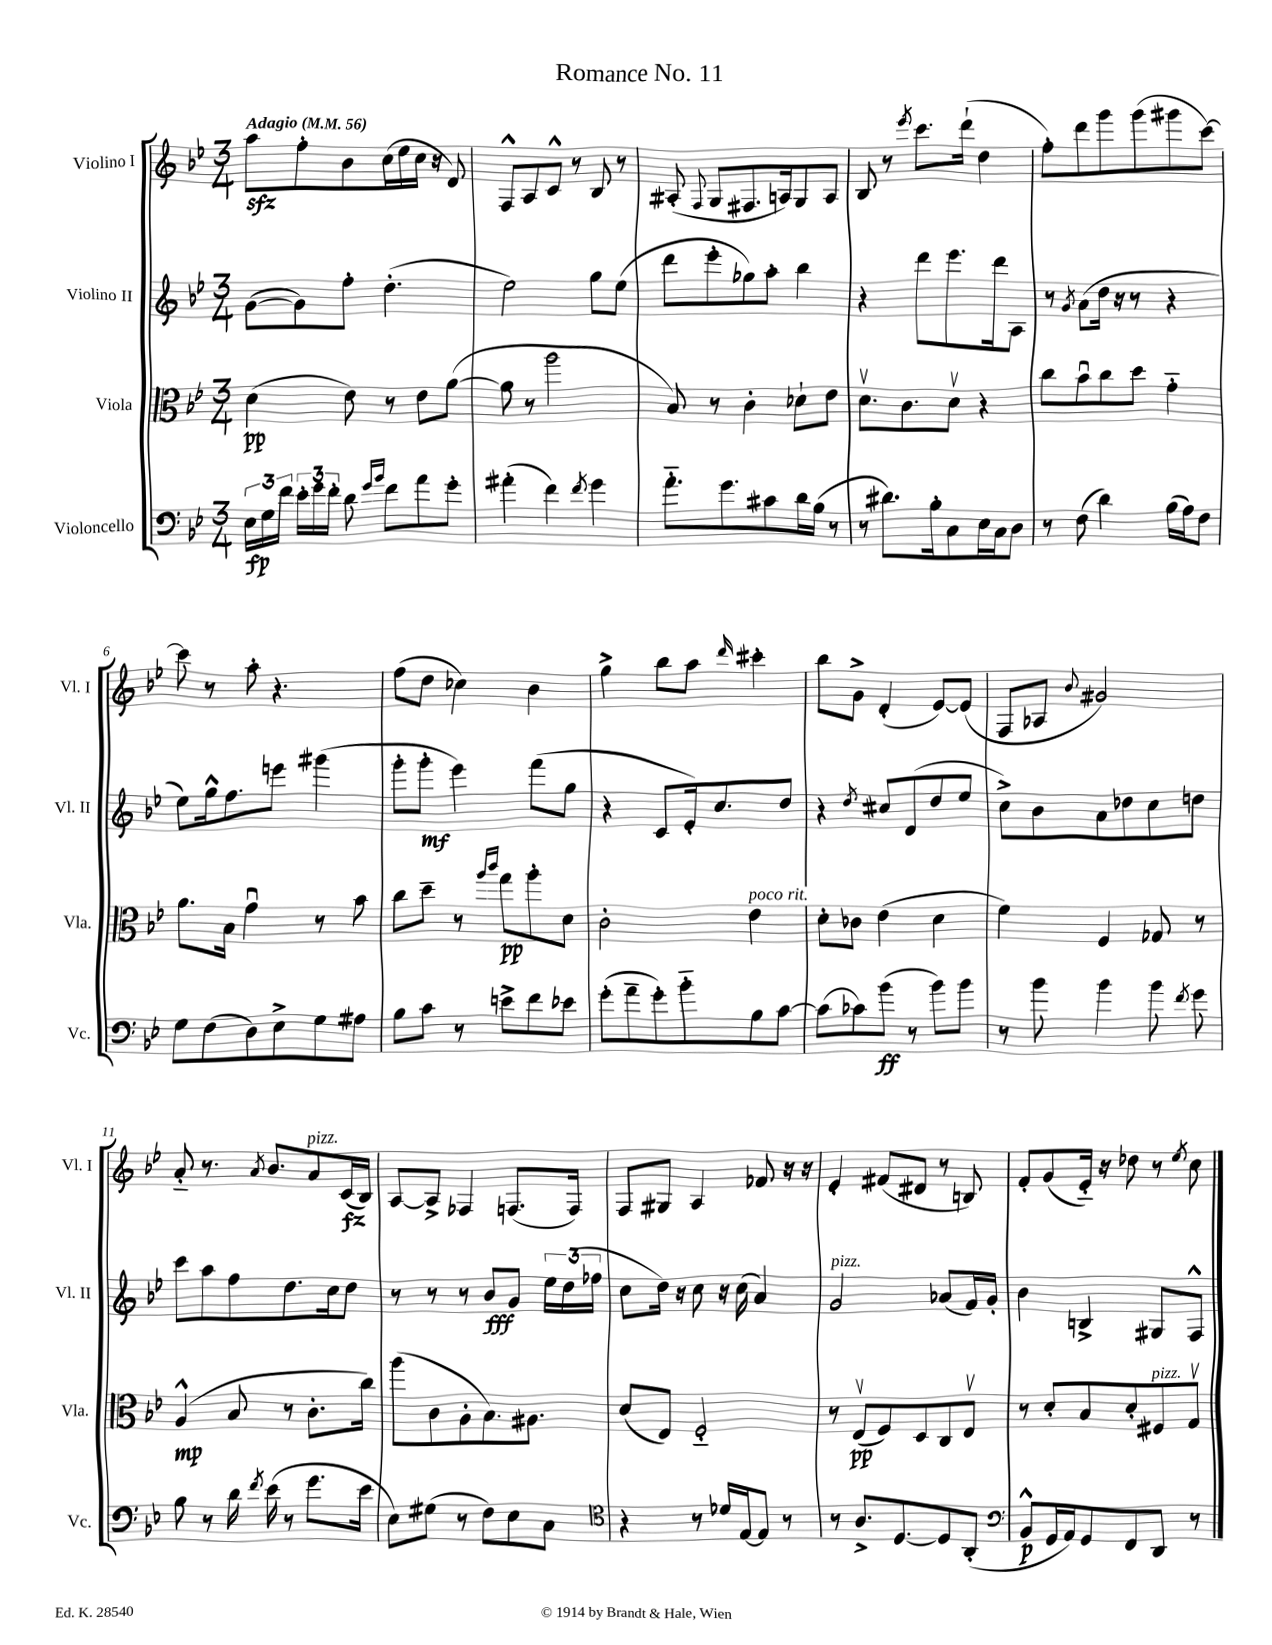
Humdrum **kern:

**kern	**dynam	**kern	**dynam	**kern	**dynam	**kern	**dynam
*part4	*part4	*part3	*part3	*part2	*part2	*part1	*part1
*staff4	*staff4	*staff3	*staff3	*staff2	*staff2	*staff1	*staff1
*I"Violoncello	*	*I"Viola	*	*I"Violino II	*	*I"Violino I	*
*I'Vc.	*	*I'Vla.	*	*I'Vl. II	*	*I'Vl. I	*
*clefF4	*	*clefC3	*	*clefG2	*	*clefG2	*
*k[b-e-]	*	*k[b-e-]	*	*k[b-e-]	*	*k[b-e-]	*
*M3/4	*	*M3/4	*	*M3/4	*	*M3/4	*
*MM56	*	*MM56	*	*MM56	*	*MM56	*
=1	=1	=1	=1	=1	=1	=1	=1
!	!	!	!	!	!	!LO:TX:a:B:t=Adagio	!
24E-\LL	fp	(4d\	pp	([8g\L	.	8aazz\L	.
24G\	.	.	.	.	.	.	.
24f\JJ	.	.	.	.	.	.	.
24e-'\LL	.	.	.	8g\])	.	8ff'\	.
24g\	.	.	.	.	.	.	.
24f'\JJ	.	.	.	.	.	.	.
8d\	.	8e-\)	.	8ff'\J	.	8b-\	.
16qqg/LL	.	.	.	.	.	.	.
16qqb-/JJ	.	.	.	.	.	.	.
8f\L	.	8r	.	(4.dd'\	.	(16cc\L	.
.	.	.	.	.	.	16ee-\	.
8a\	.	8e-\L	.	.	.	16cc\JJ	.
.	.	.	.	.	.	16r	.
8g'\J	.	([8a\J	.	.	.	8d/)	.
=2	=2	=2	=2	=2	=2	=2	=2
(4a#X'\	.	8a\]	.	2ee-\)	.	8F^^/L	.
.	.	8r	.	.	.	8A/	.
4f\)	.	2aa\	.	.	.	8c^^/J	.
.	.	.	.	.	.	8r	.
8qf/	.	.	.	.	.	.	.
4g\	.	.	.	8gg\L	.	8B-/	.
.	.	.	.	(8ee-\J	.	8r	.
=3	=3	=3	=3	=3	=3	=3	=3
8.a\L	.	8B-/)	.	8ddd\L	.	(8A#X'/	.
.	.	.	.	.	.	8qqF/	.
.	.	8r	.	8eee-'\	.	8G/L	.
8.g\	.	.	.	.	.	.	.
.	.	4c'\	.	8gg-X\)	.	8.F#X/	.
8c#X\	.	.	.	8aa'\J	.	.	.
.	.	.	.	.	.	16An/k)	.
16d\L	.	8d-X`\L	.	4bb-\	.	8G/	.
(16B-\JJ	.	.	.	.	.	.	.
8r	.	8e-\J	.	.	.	8A/J	.
=4	=4	=4	=4	=4	=4	=4	=4
8r	.	8.dv\L	.	4r	.	8B-/	.
8.d#X\L)	.	.	.	.	.	8r	.
.	.	8.c\	.	.	.	.	.
.	.	.	.	.	.	8qeee-/	.
.	.	.	.	8ddd\L	.	8.ccc\L	.
16B-'\k	.	.	.	.	.	.	.
8C\	.	8dv\J	.	8.eee-\	.	.	.
.	.	.	.	.	.	(16ddd`\Jk	.
16E-\L	.	4r	.	.	.	4dd\	.
16C\J	.	.	.	16ddd\k	.	.	.
8D\J	.	.	.	8A\J	.	.	.
=5	=5	=5	=5	=5	=5	=5	=5
8r	.	8cc\L	.	8r	.	8ff'\L)	.
.	.	.	.	8qg/	.	.	.
(8F\	.	8b-u\	.	(8a\L	.	8ddd\	.
4d\)	.	8cc\	.	16dd\Jk	.	8ggg\	.
.	.	.	.	16r	.	.	.
.	.	8dd\J	.	8r	.	(8ggg\	.
(16B-\LL	.	4g\	.	4r	.	8ggg#X\	.
16A\J)	.	.	.	.	.	.	.
8F\J	.	.	.	.	.	[8ccc\J)	.
!!LO:LB:g=z
=6	=6	=6	=6	=6	=6	=6	=6
8G\L	.	8.a\L	.	8ee-\L)	.	8ccc\]	.
(8F\	.	.	.	16gg^^\k	.	8r	.
.	.	16B-\Jk	.	8.ff\	.	.	.
8D\)	.	4gu\	.	.	.	8aa'\	.
8E-^\	.	.	.	8eeen\J	.	4.r	.
8G\	.	8r	.	(4ggg#X\	.	.	.
8A#X\J	.	8b-\	.	.	.	.	.
=7	=7	=7	=7	=7	=7	=7	=7
8B-\L	.	8cc\L	.	8ggg'\L	.	(8ff\L	.
8c\J	.	8dd~\J	.	8ggg'\J	mf	8dd\J	.
8r	.	8r	.	4eee-\)	.	4cc-X\)	.
.	.	16qqaa/LL	.	.	.	.	.
.	.	16qqccc/JJ	.	.	.	.	.
8en^\L	.	8gg\L	pp	.	.	.	.
8f\	.	8aa'\	.	(8fff\L	.	4b-\	.
8e-X\J	.	8d\J	.	8gg\J	.	.	.
=8	=8	=8	=8	=8	=8	=8	=8
(8g'\L	.	2c'\	.	4r	.	4gg^\	.
8a~\	.	.	.	.	.	.	.
8g'\)	.	.	.	8c/L	.	8bb-\L	.
8b-\	.	.	.	16e-'/k)	.	8aa\J	.
.	.	.	.	8.cc/	.	.	.
.	.	.	.	.	.	16qqddd/	.
!	!	!LO:TX:a:i:t=poco rit.	!	!	!	!	!
8B-\	.	4e-\	.	.	.	4ccc#X'\	.
[8c\J	.	.	.	8dd/J	.	.	.
=9	=9	=9	=9	=9	=9	=9	=9
(8c\L]	.	8d'\L	.	4r	.	8bb-\L	.
8c-X\)	.	8c-X\J	.	.	.	8g^\J	.
.	.	.	.	8qdd/	.	.	.
(8b-\J	ff	(4e-\	.	8cc#X/L	.	(4d'/	.
8r	.	.	.	(8d/	.	.	.
8b-\L)	.	4d\	.	8dd/	.	[8e-/L)	.
8b-\J	.	.	.	8ee-/J	.	(8e-/J]	.
=10	=10	=10	=10	=10	=10	=10	=10
8r	.	4f\)	.	8cc^\L)	.	8F/L	.
8b-\	.	.	.	8b-\	.	8A-X/J	.
.	.	.	.	.	.	8qqb-/	.
4b-\	.	4F/	.	8a\	.	2g#X/)	.
.	.	.	.	8dd-X\	.	.	.
8b-\	.	8G-X/	.	8cc\	.	.	.
8qf/	.	.	.	.	.	.	.
8g\	.	8r	.	8ddn\J	.	.	.
!!LO:LB:g=z
=11	=11	=11	=11	=11	=11	=11	=11
8B-\	.	(4A^^/	mp	8ccc\L	.	8a/	.
8r	.	.	.	8aa\	.	8.r	.
16d\	.	8B-/	.	8ff\	.	.	.
8qf/	.	.	.	.	.	8qa/	.
(16e-\	.	.	.	.	.	8.b-/L	.
8r	.	8r	.	8.dd\	.	.	.
!	!	!	!	!	!	!LO:TX:a:i:t=pizz.	!
8.g\L	.	8.c'\L	.	.	.	8a/	.
.	.	.	.	16cc\k	.	.	.
.	.	.	.	8dd\J	.	(16c/L	fz
16e-\Jk	.	16cc\Jk)	.	.	.	16B-/JJ)	.
=12	=12	=12	=12	=12	=12	=12	=12
8E-\L)	.	(8aa\L	.	8r	.	[8A/L	.
(8G#X\J	.	8c\	.	8r	.	8A^/J]	.
8r	.	8A'\	.	8r	.	4F-X/	.
8F\L)	.	8.B-\)	.	8b-/L	fff	.	.
8E-\	.	.	.	8g/J	.	(8.Fn/L	.
.	.	8.A#X\J	.	.	.	.	.
8C\J	.	.	.	24ee-\LL	.	.	.
.	.	.	.	(24dd\	.	.	.
.	.	.	.	.	.	16F/Jk)	.
.	.	.	.	24ff-X\JJ	.	.	.
=13	=13	=13	=13	=13	=13	=13	=13
*clefC4	*	*	*	*	*	*	*
4r	.	(8d/L	.	8cc\L	.	8F/L	.
.	.	8E-/J)	.	16dd\Jk)	.	8G#X/J	.
.	.	.	.	16r	.	.	.
8r	.	2F/	.	8cc\	.	4A/	.
16d-X/LL	.	.	.	16r	.	.	.
[16E-/J	.	.	.	(16cc\	.	.	.
8E-/J]	.	.	.	4a/)	.	8f-X/	.
8r	.	.	.	.	.	16r	.
.	.	.	.	.	.	16r	.
=14	=14	=14	=14	=14	=14	=14	=14
!	!	!	!	!LO:TX:a:i:t=pizz.	!	!	!
8r	.	8r	.	2g/	.	4e-'/	.
8.A^/L	.	(8E-v/L	pp	.	.	.	.
.	.	8F/)	.	.	.	(8f#X/L	.
[8.D/	.	.	.	.	.	.	.
.	.	8D/	.	.	.	8d#X/J	.
8D/]	.	8C/	.	(8a-X/L	.	8r	.
(8AA'/J	.	8E-v/J	.	16f/L)	.	8Bn/)	.
.	.	.	.	16g'/JJ	.	.	.
=15	=15	=15	=15	=15	=15	=15	=15
*clefF4	*	*	*	*	*	*	*
8BB-^^/L	p	8r	.	4b-\	.	8f'/L	.
16GG/L	.	8d'/L	.	.	.	(8g/	.
16AA/J)	.	.	.	.	.	.	.
8GG/	.	8B-/	.	4Bn^/	.	16e-/Jk)	.
.	.	.	.	.	.	16r	.
8FF/	.	8d'/	.	.	.	8dd-X\	.
!	!	!LO:TX:a:i:t=pizz.	!	!	!	!	!
8DD/J	.	8F#X/	.	8G#X/L	.	8r	.
.	.	.	.	.	.	8qee-/	.
8r	.	8Gv/J	.	8F^^/J	.	8cc\	.
==	==	==	==	==	==	==	==
*-	*-	*-	*-	*-	*-	*-	*-
